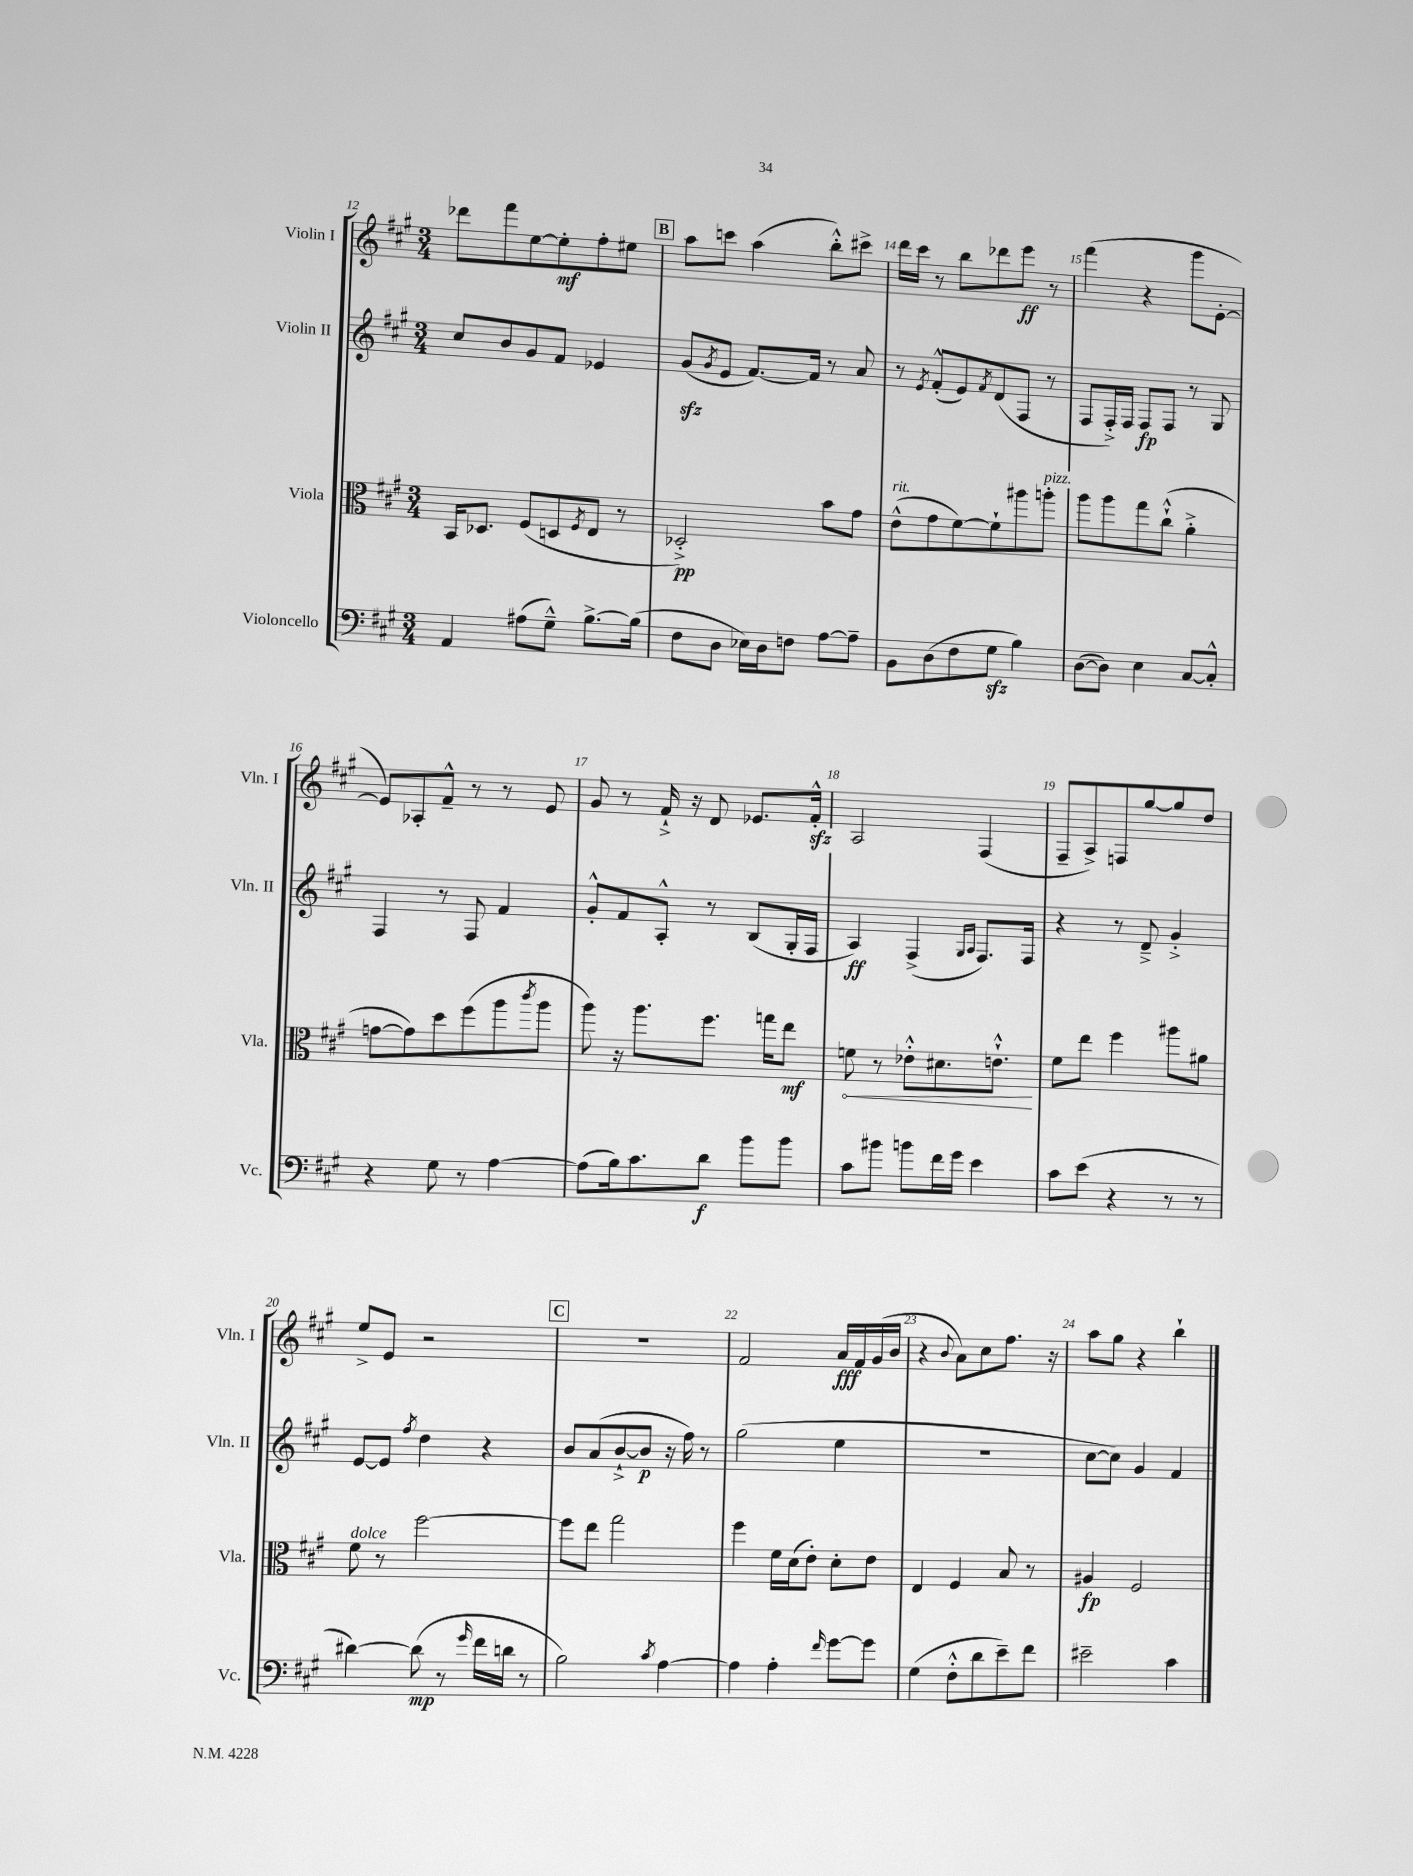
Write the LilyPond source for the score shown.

<<
\new StaffGroup <<
\new Staff = "s0" \with { instrumentName = "Violin I" shortInstrumentName = "Vln. I" } {
    \clef treble \key a \major \numericTimeSignature \time 3/4
    des'''8 fis'''8 e''8~ e''8-.\mf fis''8-. eis''8 |
    \mark \markup { \box "B" } a''8 c'''8 a''4( b''8-.-^) cis'''8-> |
    d'''16 cis'''16 r8 b''8 des'''8 e'''8\ff r8 |
    fis'''4( r4 gis'''8 e'8~-. |
    e'8) aes8-. fis'8---^ r8 r8 e'8 |
    gis'8 r8 fis'16-!-> r16 d'8 ees'8. fis'16-.-^\sfz |
    a2 fis4( |
    fis8-- a8->) f8 gis''8~ gis''8 d''8 |
    e''8-> e'8 r2 |
    \mark \markup { \box "C" } R2. |
    fis'2 a'16\fff fis'16 gis'16( b'16 |
    r4 \appoggiatura { b'8 } a'8) cis''8 fis''8. r16 |
    a''8 gis''8 r4 b''4-! \bar "|." |
}
\new Staff = "s1" \with { instrumentName = "Violin II" shortInstrumentName = "Vln. II" } {
    \clef treble \key a \major \numericTimeSignature \time 3/4
    cis''8 b'8 gis'8 fis'8 ees'4 |
    \mark \markup { \box "B" } gis'8\sfz( \acciaccatura { gis'8 } e'8 fis'8.~) fis'16 r8 a'8 |
    r8 \acciaccatura { e'8 } fis'8-.-^( e'8) \acciaccatura { fis'8 } d'8( fis8 r8 |
    fis8 fis16-.->) fis16 fis8\fp fis8 r8 gis8 |
    fis4 r8 fis8 fis'4 |
    gis'8-.-^ fis'8 a8-.-^ r8 b8( gis16-. fis16 |
    a4\ff) fis4->( \grace { gis16 a16 } fis8.) fis16 |
    r4 r8 d'8---> gis'4-.-> |
    e'8~ e'8 \acciaccatura { fis''8 } d''4 r4 |
    \mark \markup { \box "C" } b'8 a'8( b'8~-!-> b'8\p r16 fis''16) r8 |
    gis''2( e''4 |
    R2. |
    cis''8~ cis''8) gis'4 fis'4 \bar "|." |
}
\new Staff = "s2" \with { instrumentName = "Viola" shortInstrumentName = "Vla." } {
    \clef alto \key a \major \numericTimeSignature \time 3/4
    b,16 des8. fis8( d8 \acciaccatura { fis8 } e8 r8 |
    \mark \markup { \box "B" } des2-.->\pp) b'8 gis'8 |
    e'8-^^\markup { \italic "rit." }( gis'8 fis'8~) fis'8-! ais''8 a''8-.^\markup { \italic "pizz." } |
    a''8 a''8 gis''8 cis''8-!-^( a'4-.-> |
    g'8~ g'8) d''8 fis''8( a''8 \acciaccatura { cis'''8 } a''8 |
    a''8) r16 a''8. fis''8. g''16 e''8\mf |
    \once \override Hairpin.circled-tip = ##t f'8\< r8 ees'8-.-^ dis'8. e'8.-!-^\! |
    fis'8 e''8 fis''4 ais''8 ais'8 |
    fis'8^\markup { \italic "dolce" } r8 fis''2~ |
    \mark \markup { \box "C" } fis''8 e''8 gis''2 |
    fis''4 fis'16 d'16( e'8-.) d'8-. e'8 |
    e4 fis4 b8 r8 |
    ais4\fp fis2 \bar "|." |
}
\new Staff = "s3" \with { instrumentName = "Violoncello" shortInstrumentName = "Vc." } {
    \clef bass \key a \major \numericTimeSignature \time 3/4
    a,4 ais8( gis8---^) b8.~-> b16( |
    \mark \markup { \box "B" } fis8 d8 ees16) d16 f8 a8~ a8-- |
    b,8 d8( fis8 gis8\sfz b4) |
    d8~( d8) e4 cis8~ cis8-.-^ |
    r4 gis8 r8 a4~ |
    a8( b16) cis'8. d'8\f b'8 b'8 |
    cis'8 bis'8 b'8 fis'16 gis'16 e'4 |
    cis'8 e'8( r4 r8 r8 |
    dis'4~) dis'8\mp( r8 \grace { gis'16 } fis'16 d'16 r8 |
    \mark \markup { \box "C" } b2) \acciaccatura { cis'8 } a4~ |
    a4 a4-. \grace { fis'16 } gis'8~ gis'8 |
    gis4( fis8-.-^ d'8 e'8--) fis'8 |
    eis'2-- cis'4 \bar "|." |
}
>>
>>
\layout { \context { \Score currentBarNumber = #12 \override BarNumber.break-visibility = ##(#f #t #t) barNumberVisibility = #all-bar-numbers-visible } }
